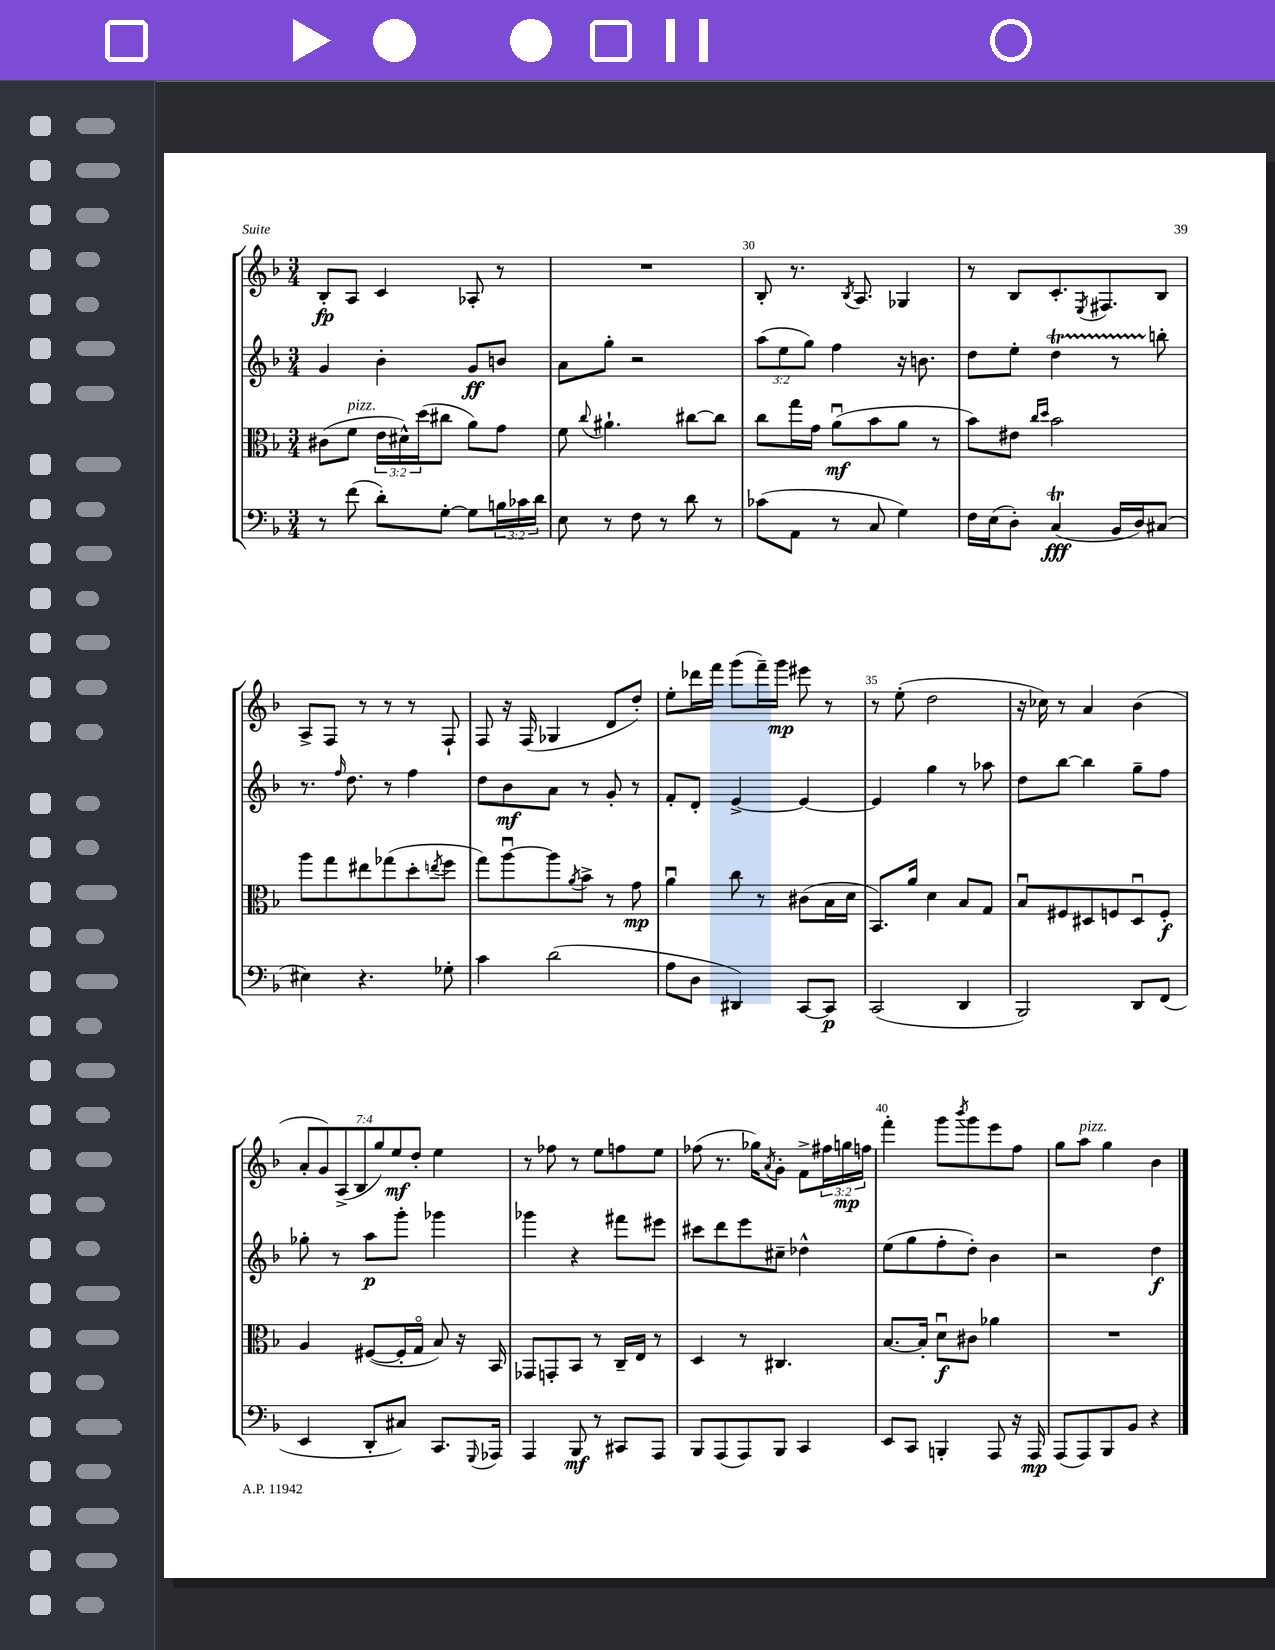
<<
\new StaffGroup <<
\new Staff = "s0" {
    \clef treble \key f \major \numericTimeSignature \time 3/4 \override Staff.TupletNumber.text = #tuplet-number::calc-fraction-text
    bes8-.\fp a8 c'4 aes8-. r8 |
    R2. |
    bes8-. r8. \acciaccatura { bes8 } a8. ges4 |
    r8 bes8 c'8.-. \acciaccatura { e8 } fis8. bes8 |
    a8-> f8 r8 r8 r8 f8-! |
    f8 r16 f16( ges4 d'8 d''8-.) |
    e''8-. des'''16 f'''16 g'''8( f'''16--) g'''16\mp eis'''8 r8 |
    r8 e''8-.( d''2 |
    r16 ces''16) r8 a'4 bes'4( |
    \tuplet 7/4 { a'8-. g'8) a8->( bes8 g''8) e''8\mf d''8-. } e''4 |
    r8 fes''8 r8 e''8 f''8 e''8 |
    fes''8( r8. ges''16) \acciaccatura { a'8 } g'8-. f'8-> \tuplet 3/2 { fis''16 g''16\mp f''16 } |
    f'''4-. g'''8 \acciaccatura { bes'''8 } g'''8 e'''8 f''8 |
    g''8 a''8^\markup { \italic "pizz." } g''4 bes'4 \bar "|." |
}
\new Staff = "s1" {
    \clef treble \key f \major \numericTimeSignature \time 3/4 \override Staff.TupletNumber.text = #tuplet-number::calc-fraction-text
    g'4 bes'4-. g'8\ff b'8 |
    a'8 g''8-. r2 |
    \tuplet 3/2 { a''8( e''8 g''8) } f''4 r16 b'8. |
    d''8 e''8-. d''4\startTrillSpan r8 b''8-.\stopTrillSpan |
    r8. \grace { f''16 } d''8. r8 f''4 |
    d''8 bes'8\mf a'8 r8 g'8-. r8 |
    f'8-. d'8-. e'4~-> e'4~ |
    e'4 g''4 r8 aes''8 |
    d''8 bes''8~ bes''4 g''8-- f''8 |
    ges''8-. r8 a''8\p g'''8-. ges'''4 |
    ges'''4 r4 fis'''8 eis'''8 |
    cis'''8 d'''8 e'''8 cis''8-- des''4-^ |
    e''8( g''8 f''8-. d''8-.) bes'4 |
    r2 d''4\f \bar "|." |
}
\new Staff = "s2" {
    \clef alto \key f \major \numericTimeSignature \time 3/4 \override Staff.TupletNumber.text = #tuplet-number::calc-fraction-text
    cis'8( f'8^\markup { \italic "pizz." } \tuplet 3/2 { e'16 dis'16-^) d''16( } cis''8 a'8) g'8 |
    f'8 \appoggiatura { c''8 } ais'4.-! cis''8~ cis''8 |
    c''8 g''16 g'16 a'8\downbow\mf( bes'8 a'8 r8 |
    bes'8) eis'8 \grace { c''16 d''16 } bes'2 |
    a''8 g''8 eis''8 ges''8( d''8-. \acciaccatura { e''8 } f''8 |
    g''8) a''8~\downbow a''8 \acciaccatura { a'8 } bes'8-> r8 g'8\mp |
    a'4\downbow c''8 r8 cis'8( bes16 d'16 |
    bes,8.) a'16 d'4 bes8 g8 |
    bes8\downbow fis8 dis8 f8 dis8\downbow f8-.\f |
    a4 fis8~( fis16-. g16\flageolet bes8) r16 bes,16 |
    ges,8 g,8-. bes,8 r8 c16-- e16 r8 |
    d4 r8 cis4. |
    bes8.~ bes16-. d'8\downbow\f cis'8 aes'4 |
    R2. \bar "|." |
}
\new Staff = "s3" {
    \clef bass \key f \major \numericTimeSignature \time 3/4 \override Staff.TupletNumber.text = #tuplet-number::calc-fraction-text
    r8 f'8( d'8-.) g8~-. g8 \tuplet 3/2 { b16 ces'16 d'16 } |
    e8 r8 f8 r8 d'8 r8 |
    ces'8( a,8 r8 c8 g4) |
    f16 e16( d8-.) c4\trill\fff( bes,16 d16) cis8( |
    eis4) r4. ges8-. |
    c'4 d'2( |
    a8 d8 dis,4) c,8~ c,8\p |
    c,2( d,4 |
    bes,,2) d,8 f,8( |
    e,4 d,8-. cis8) c,8. \appoggiatura { g,,8 } aes,,16 |
    a,,4 bes,,8\mf r8 cis,8 a,,8 |
    bes,,8 a,,8( a,,8) bes,,8 c,4 |
    e,8 c,8 b,,4-. a,,8 r16 a,,16\mp |
    a,,8( a,,8) bes,,8 bes,8 r4 \bar "|." |
}
>>
>>
\layout { \context { \Score currentBarNumber = #28 \override BarNumber.break-visibility = ##(#f #t #t) barNumberVisibility = #(every-nth-bar-number-visible 5) } }
